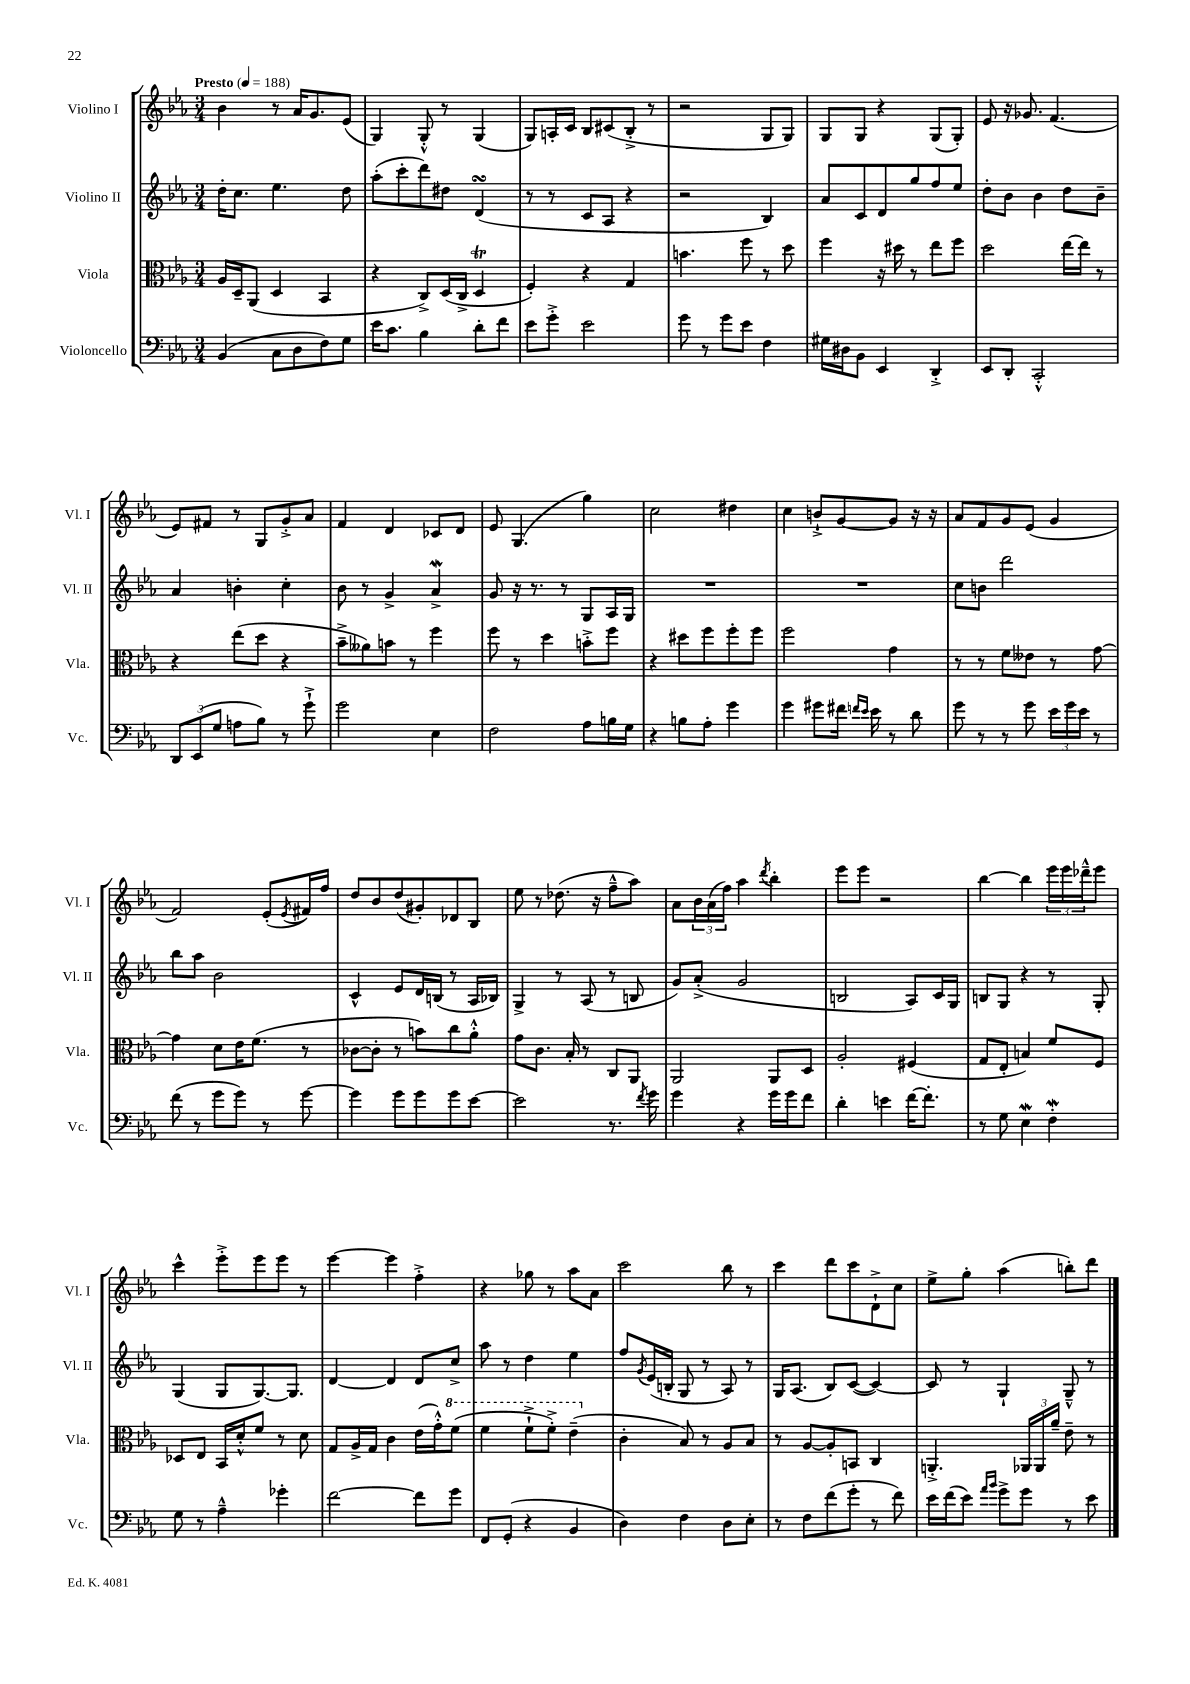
<<
\new StaffGroup <<
\new Staff = "s0" \with { instrumentName = "Violino I" shortInstrumentName = "Vl. I" } {
    \clef treble \key ees \major \numericTimeSignature \time 3/4 \tempo "Presto" 4 = 188
    bes'4 r8 aes'16 g'8. ees'8( |
    g4) g8-.-^ r8 g4( |
    g8) a16-. c'16 bes8 cis'8( bes8-.-> r8 |
    r2 g8 g8) |
    g8 g8 r4 g8( g8-.) |
    ees'8 r16 ges'8. f'4.( |
    ees'8) fis'8 r8 g8 g'8-.-> aes'8 |
    f'4 d'4 ces'8 d'8 |
    ees'8 g4.( g''4) |
    c''2 dis''4 |
    c''4 b'8-!-> g'8~ g'8 r16 r16 |
    aes'8 f'8 g'8 ees'8( g'4 |
    f'2) ees'8-.( \acciaccatura { ees'8 } fis'16) f''16 |
    d''8 bes'8 d''8( gis'8-.) des'8 bes8 |
    ees''8 r8 des''8.( r16 f''8---^ aes''8) |
    aes'8 \tuplet 3/2 { bes'16 aes'16( f''16) } aes''4 \acciaccatura { d'''8 } bes''4-. |
    ees'''8 ees'''8 r2 |
    bes''4~ bes''4 \tuplet 3/2 { ees'''16 ees'''16 des'''16---^ } ees'''8 |
    c'''4-^ ees'''8-.-> ees'''8 ees'''8 r8 |
    ees'''4~ ees'''4 f''4-.-> |
    r4 ges''8 r8 aes''8 aes'8 |
    c'''2 bes''8 r8 |
    c'''4 d'''8 c'''8 d'8-!-> c''8 |
    ees''8-> g''8-. aes''4( b''8-.) d'''8 \bar "|." |
}
\new Staff = "s1" \with { instrumentName = "Violino II" shortInstrumentName = "Vl. II" } {
    \clef treble \key ees \major \numericTimeSignature \time 3/4
    d''16-. c''8. ees''4. d''8 |
    aes''8-.( c'''8-. d'''8) dis''8 d'4\turn( |
    r8 r8 c'8 aes8 r4 |
    r2 bes4) |
    aes'8 c'8 d'8 g''8 f''8 ees''8 |
    d''8-. bes'8 bes'4 d''8 bes'8-- |
    aes'4 b'4-. c''4-. |
    bes'8 r8 g'4-> aes'4->\mordent |
    g'8 r16 r8. r8 g8 aes16 g16 |
    R2. |
    R2. |
    c''8 b'8 d'''2 |
    bes''8 aes''8 bes'2 |
    c'4-^ ees'8 d'16 b16( r8 aes16 bes16) |
    g4-> r8 aes8( r8 b8 |
    g'8) aes'8-.->( g'2 |
    b2 aes8) c'16 g16 |
    b8 g8 r4 r8 g8-. |
    g4( g8 g8.~) g8. |
    d'4~ d'4 d'8 c''8-> |
    aes''8 r8 d''4 ees''4 |
    f''8 \acciaccatura { g'8 } ees'16( b16-. g8 r8 aes8) r8 |
    g16 aes8.( bes8) c'8~( c'4~) |
    c'8 r8 g4-! g8---^ r8 \bar "|." |
}
\new Staff = "s2" \with { instrumentName = "Viola" shortInstrumentName = "Vla." } {
    \clef alto \key ees \major \numericTimeSignature \time 3/4
    aes16 d16-- aes,8( d4 bes,4 |
    r4 c8->) d16( c16-> d4\trill |
    f4-.) r4 g4 |
    b'4. f''8 r8 d''8 |
    f''4 r16 dis''16 r8 ees''8 f''8 |
    d''2 ees''16~ ees''16 r8 |
    r4 ees''8( d''8 r4 |
    bes'8---> aeses'8) b'8 r8 f''4 |
    f''8 r8 d''4 b'8-.-> f''8 |
    r4 dis''8 f''8 f''8-. f''8 |
    f''2 g'4 |
    r8 r8 f'8 eeses'8 r8 g'8~ |
    g'4 d'8 ees'16 f'8.( r8 |
    ces'8~ ces'8-. r8 b'8) c''8 aes'8-.-^ |
    g'8 c'8. bes16-. r8 c8 aes,8 |
    aes,2 aes,8 d8 |
    aes2-. fis4( |
    g8 ees8-. b4) f'8 f8 |
    des8 ees8 bes,16 d'16-.-^ f'8 r8 d'8 |
    g8 aes16-> g16 c'4 ees'16( g'16-.-^) \ottava #1 f''8( |
    f''4 f''8-!-> f''8-.->) ees''4--( \ottava #0 |
    c'4-. bes8) r8 aes8 bes8 |
    r8 aes8~ aes8-. b,8 c4 |
    a,4.-.-> \tuplet 3/2 { aes,16 aes,16 aes'16-- } ees'8-- r8 \bar "|." |
}
\new Staff = "s3" \with { instrumentName = "Violoncello" shortInstrumentName = "Vc." } {
    \clef bass \key ees \major \numericTimeSignature \time 3/4
    bes,4( c8 d8 f8) g8 |
    ees'16 c'8. bes4 d'8-. f'8 |
    ees'8 g'8-.-> ees'2 |
    g'8 r8 g'8 ees'8 f4 |
    gis16 dis16 bes,8 ees,4 d,4-.-> |
    ees,8 d,8-. c,2-.-^ |
    \tuplet 3/2 { d,8 ees,8( g8 } a8 bes8) r8 g'8-!-> |
    g'2 ees4 |
    f2 aes8 b16 g16 |
    r4 b8 aes8-. g'4 |
    g'4 gis'8 fis'16 \grace { f'16 ees'16 } ees'16 r8 d'8 |
    g'8 r8 r8 g'8 \tuplet 3/2 { ees'16 g'16 ees'16 } r8 |
    f'8( r8 g'8 g'8) r8 g'8~ |
    g'4 g'8 g'8 g'8 ees'8~ |
    ees'2 r8. \acciaccatura { f'8 } g'16 |
    g'4 r4 g'16 g'16 f'8 |
    d'4-. e'4 f'16~ f'8.-. |
    r8 g8 ees4\mordent f4-.\mordent |
    g8 r8 aes4---^ ges'4-. |
    f'2~ f'8 g'8 |
    f,8 g,8-.( r4 bes,4 |
    d4) f4 d8 ees8-. |
    r8 f8 f'8( g'8-. r8 f'8) |
    ees'16 f'16( ees'8) \grace { aes'16 bes'16 } g'8-> g'8 r8 ees'8 \bar "|." |
}
>>
>>
\layout { \context { \Score \remove "Bar_number_engraver" } }
